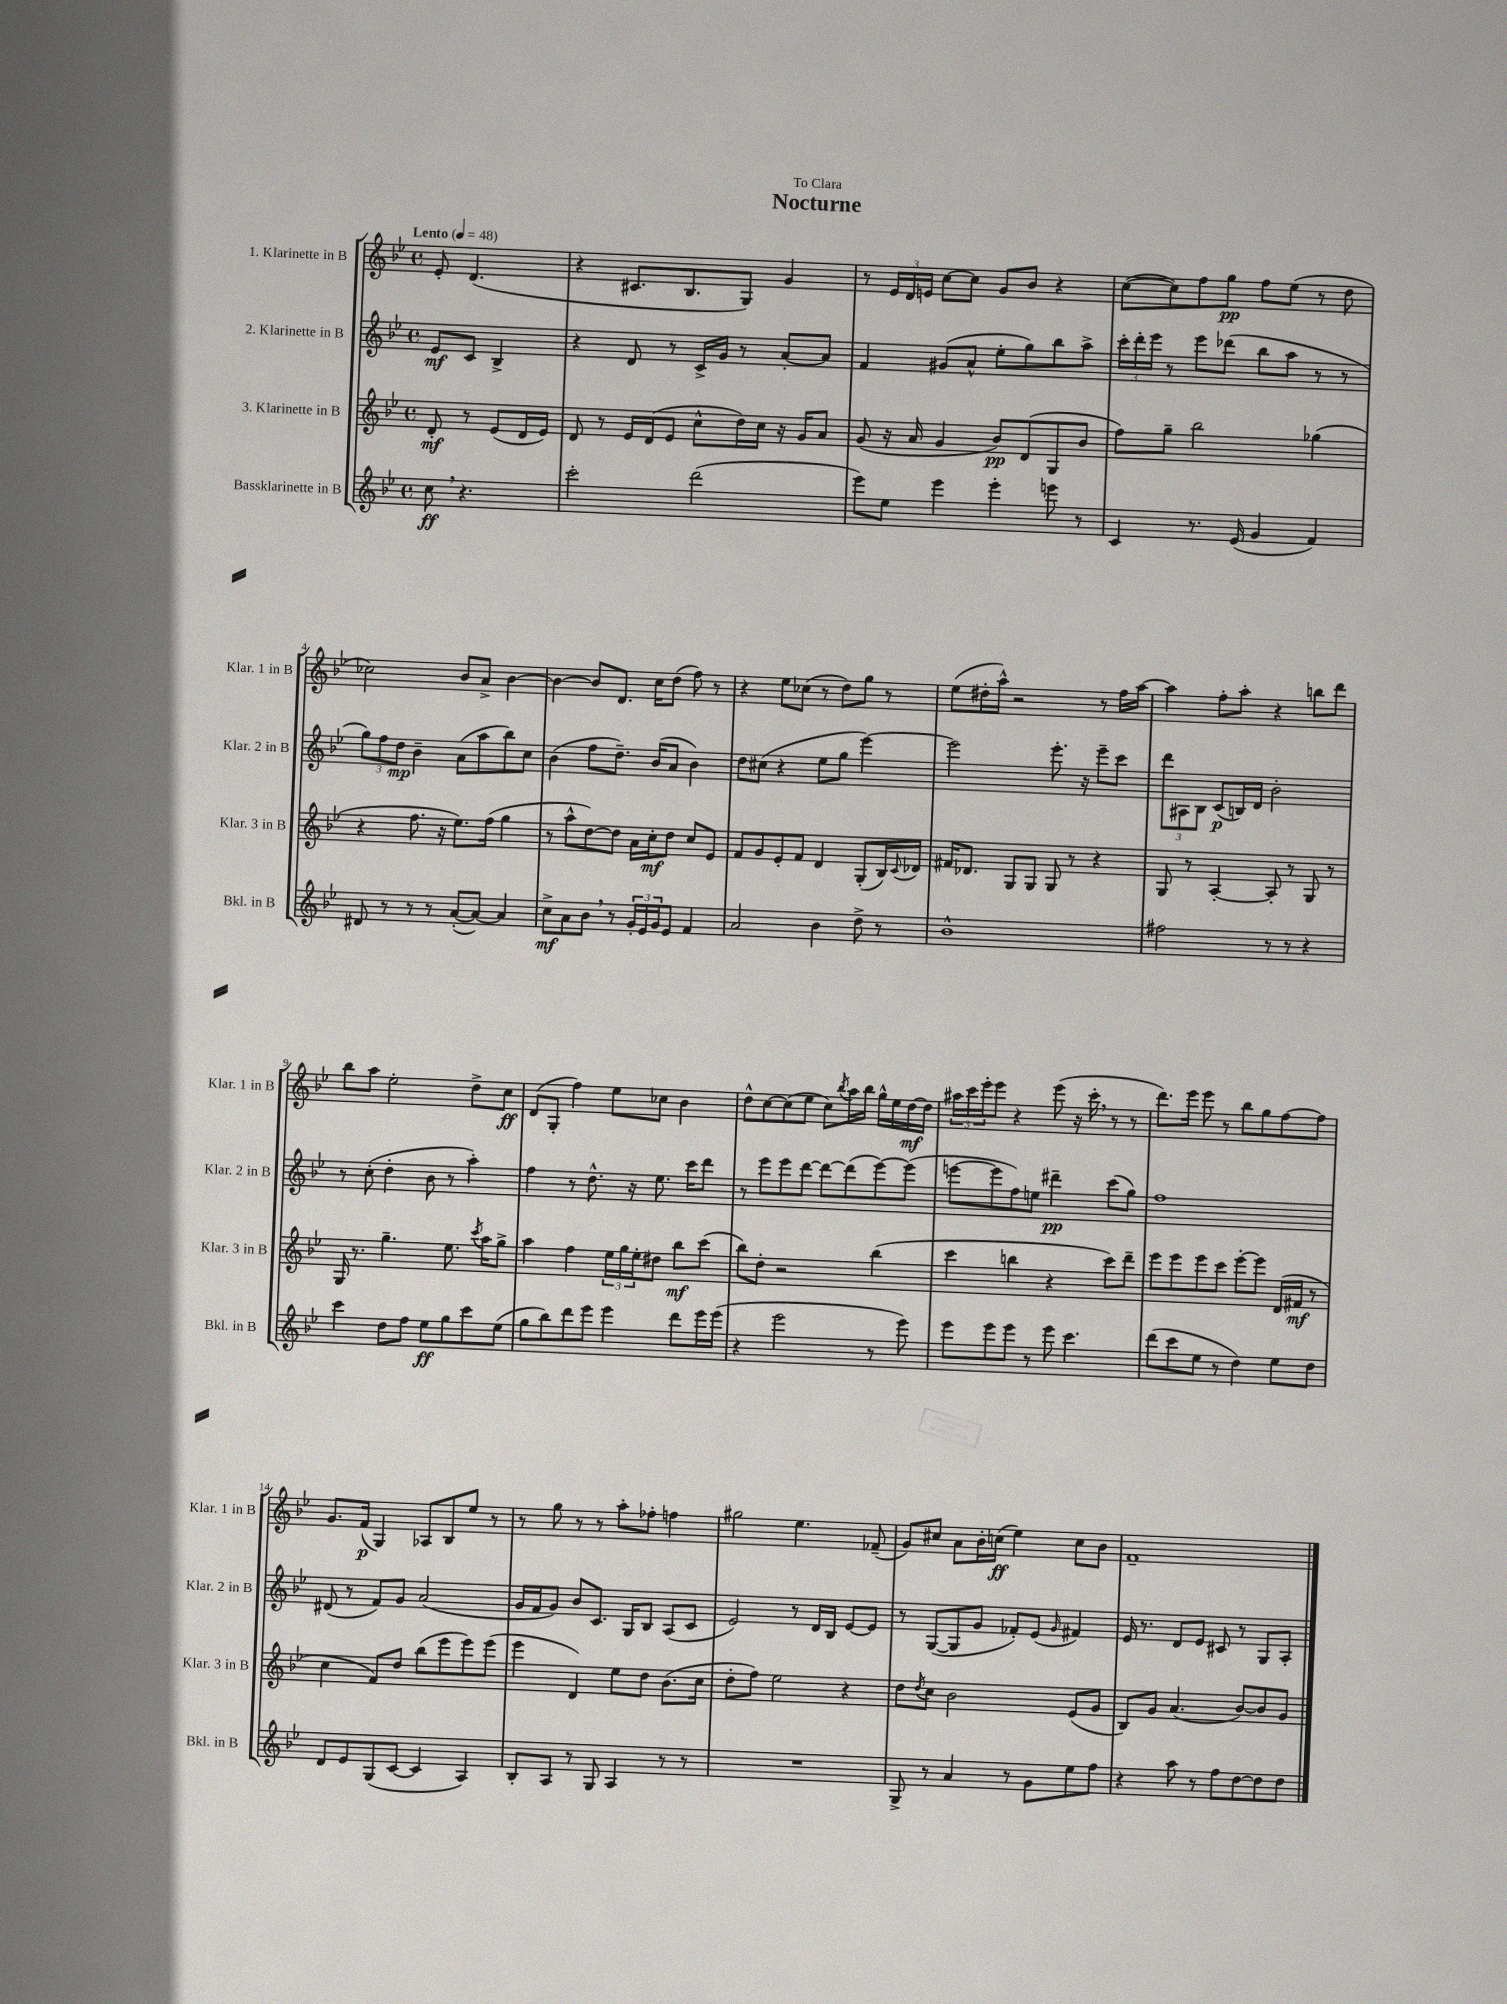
\header { title = "Nocturne" dedication = "To Clara" }
<<
\new StaffGroup <<
\new Staff = "s0" \with { instrumentName = "1. Klarinette in B" shortInstrumentName = "Klar. 1 in B" } {
    \clef treble \key bes \major \defaultTimeSignature \time 4/4 \partial 2 \tempo "Lento" 4 = 48
    ees'8-. d'4.( |
    r4 cis'8. bes8. g8) g'4 |
    r8 \tuplet 3/2 { ees'16 d'16 e'16 } c''8~ c''8 g'8 bes'8 r4 |
    c''8~( c''8) f''8 g''8\pp f''8 ees''8( r8 d''8 |
    ces''2) bes'8 a'8-> bes'4~ |
    bes'4~ bes'8 d'8. c''16 d''8( f''8) r8 |
    r4 ees''8 ces''8( r8 d''8) g''8 r8 |
    ees''8( dis''16-. a''16-^) r2 r8 f''16 a''16~ |
    a''4 f''8-. a''8-. r4 b''8 d'''8 |
    bes''8 a''8 ees''2-. d''8-> c''8\ff |
    d'8( g8-. f''4) ees''8 ces''8 bes'4 |
    d''8-^ c''8~ c''8( ees''8 c''8) \acciaccatura { bes''8 } a''16 bes''16 g''16-^ ees''16 d''16~\mf d''16 |
    \tuplet 3/2 { ais''16 c'''16 ees'''16-. } ees'''8 r4 ees'''8( r16 c'''16-. \breathe r8 r8 |
    d'''8.) ees'''16 ees'''8 r8 bes''8 g''8 f''8~ f''8 |
    g'8. f'16\p( g4) aes8 bes8 ees''8 r8 |
    r8 g''8 r8 r8 a''8-. fes''8-. f''4 |
    gis''2 ees''4. fes'8--( |
    g'8) cis''8 a'8 bes'16-. c''16\ff( ees''4) c''8 bes'8 |
    f'1-- \bar "|." |
}
\new Staff = "s1" \with { instrumentName = "2. Klarinette in B" shortInstrumentName = "Klar. 2 in B" } {
    \clef treble \key bes \major \defaultTimeSignature \time 4/4 \partial 2
    ees'8\mf c'8 bes4-> |
    r4 d'8 r8 c'16-> g'16 r8 a'8~-. a'8 |
    f'4 gis'8( a'8-^ ees''8-. g''8) bes''8 a''8-> |
    \tuplet 3/2 { c'''16-. d'''16-. ees'''16 } r8 ees'''8 des'''8( bes''8 a''8 r8 r8 |
    \tuplet 3/2 { g''8) f''8 d''8\mp } bes'4-- a'8( a''8 bes''8) c''8 |
    bes'4( f''8 d''8.--) bes'16( a'8 bes'4) |
    d''8 cis''8( r4 ees''8 g''8 ees'''4~) |
    ees'''2 ees'''8.-. r16 ees'''8-- c'''8 |
    \tuplet 3/2 { d'''8 ais8 bes8 } c'8\p( b16) d'16 bes'2-. |
    r8 c''8-.( d''4-. bes'8 r8 a''4-.) |
    f''4 r8 d''8.-^ r16 ees''8. c'''16 d'''8 |
    r8 ees'''8 ees'''8 d'''8~ d'''8~ d'''8( ees'''8~) ees'''8( |
    e'''8~ e'''8 f''8) e''8 dis'''4--\pp c'''8( g''8) |
    f''1 |
    dis'8( r8 f'8) g'8 a'2( |
    g'16 f'16 g'8) bes'8 c'8. g16 bes8 a8( c'8 |
    ees'2) r8 d'16 bes16 ees'8~ ees'8 |
    r8 g8~( g8 g'8 fes'8-.) ees'8( \grace { g'16 } fis'4) |
    ees'16 r8. d'8 ees'8 cis'8 r8 g8 a8-. \bar "|." |
}
\new Staff = "s2" \with { instrumentName = "3. Klarinette in B" shortInstrumentName = "Klar. 3 in B" } {
    \clef treble \key bes \major \defaultTimeSignature \time 4/4 \partial 2
    d'8-.\mf r8 ees'8( d'16 ees'16) |
    d'8 r8 ees'16 d'16( ees'8 c''8-^ d''16) c''16 r16 g'16 a'8 |
    g'8( r16 a'16 g'4 bes'8\pp) d'8( g8 bes'8 |
    f''8) g''8-- bes''2 ges''4( |
    r4 f''8. r16 ees''8.) f''16( g''4 |
    r8 a''8-^ d''8~) d''8 a'16 c''16-.\mf d''8 c''8 ees'8 |
    f'8 g'8 ees'8-. f'8 d'4 g8-.( bes16) \appoggiatura { c'8 } des'16 |
    fis'16 des'8. g8 g8 g8 r8 r4 |
    g8 r8 a4~-. a8-. r8 g8 r8 |
    g16 r8. g''4.-- ees''8. \acciaccatura { c'''8 } a''16 g''8-> |
    a''4 f''4 \tuplet 3/2 { ees''16 g''16 ees''16-. } dis''8 bes''8\mf c'''8( |
    bes''8) d''8-. r2 bes''4( |
    c'''4 b''4 r4 c'''8) d'''8-- |
    ees'''8 ees'''8 ees'''8 c'''8 ees'''8~-. ees'''8 d'16( fis'16\mf r8 |
    c''4 f'8) d''8 bes''8( ees'''8 ees'''8) ees'''8( |
    ees'''4 d'4) ees''8 d''8 bes'8.( c''16 |
    d''8-. f''8) ees''2 r4 |
    d''8 \acciaccatura { d''8 } c''8 bes'2 ees'8( g'8 |
    bes8) g'8 a'4.( bes'8~) bes'8 g'8 \bar "|." |
}
\new Staff = "s3" \with { instrumentName = "Bassklarinette in B" shortInstrumentName = "Bkl. in B" } {
    \clef treble \key bes \major \defaultTimeSignature \time 4/4 \partial 2
    c''8\ff \breathe r4. |
    c'''2-. d'''2( |
    ees'''8) ees''8 ees'''4 ees'''4-. e'''8 r8 |
    c'4 r8. ees'16( g'4 f'4) |
    dis'8 r8 r8 r8 a'8~-.( a'8~) a'4 |
    c''8->\mf a'8 bes'8 \breathe r8 \tuplet 3/2 { g'16-. ees'16 g'16 } ees'8 f'4 |
    a'2 bes'4 d''8-> r8 |
    bes'1-^ |
    fis''2 r8 r8 r4 |
    c'''4 d''8 f''8 ees''8\ff g''8 c'''8 ees''8( |
    g''8 bes''8) d'''8 ees'''8 ees'''4 d'''8 ees'''16 ees'''16( |
    r4 ees'''2 r8 ees'''8) |
    ees'''8 ees'''8 ees'''8 r8 ees'''8 c'''4. |
    d'''8( c'''8 ees''8 r8 d''4) ees''8 d''8 |
    d'8 ees'8 g8( c'8~ c'4 a4) |
    bes8-. a8 r8 g8 a4 r8 r8 |
    R1 |
    g8-> r8 a'4 r8 g'8 ees''8 f''8 |
    r4 a''8 r8 f''8 d''8~ d''8 d''8 \bar "|." |
}
>>
>>
